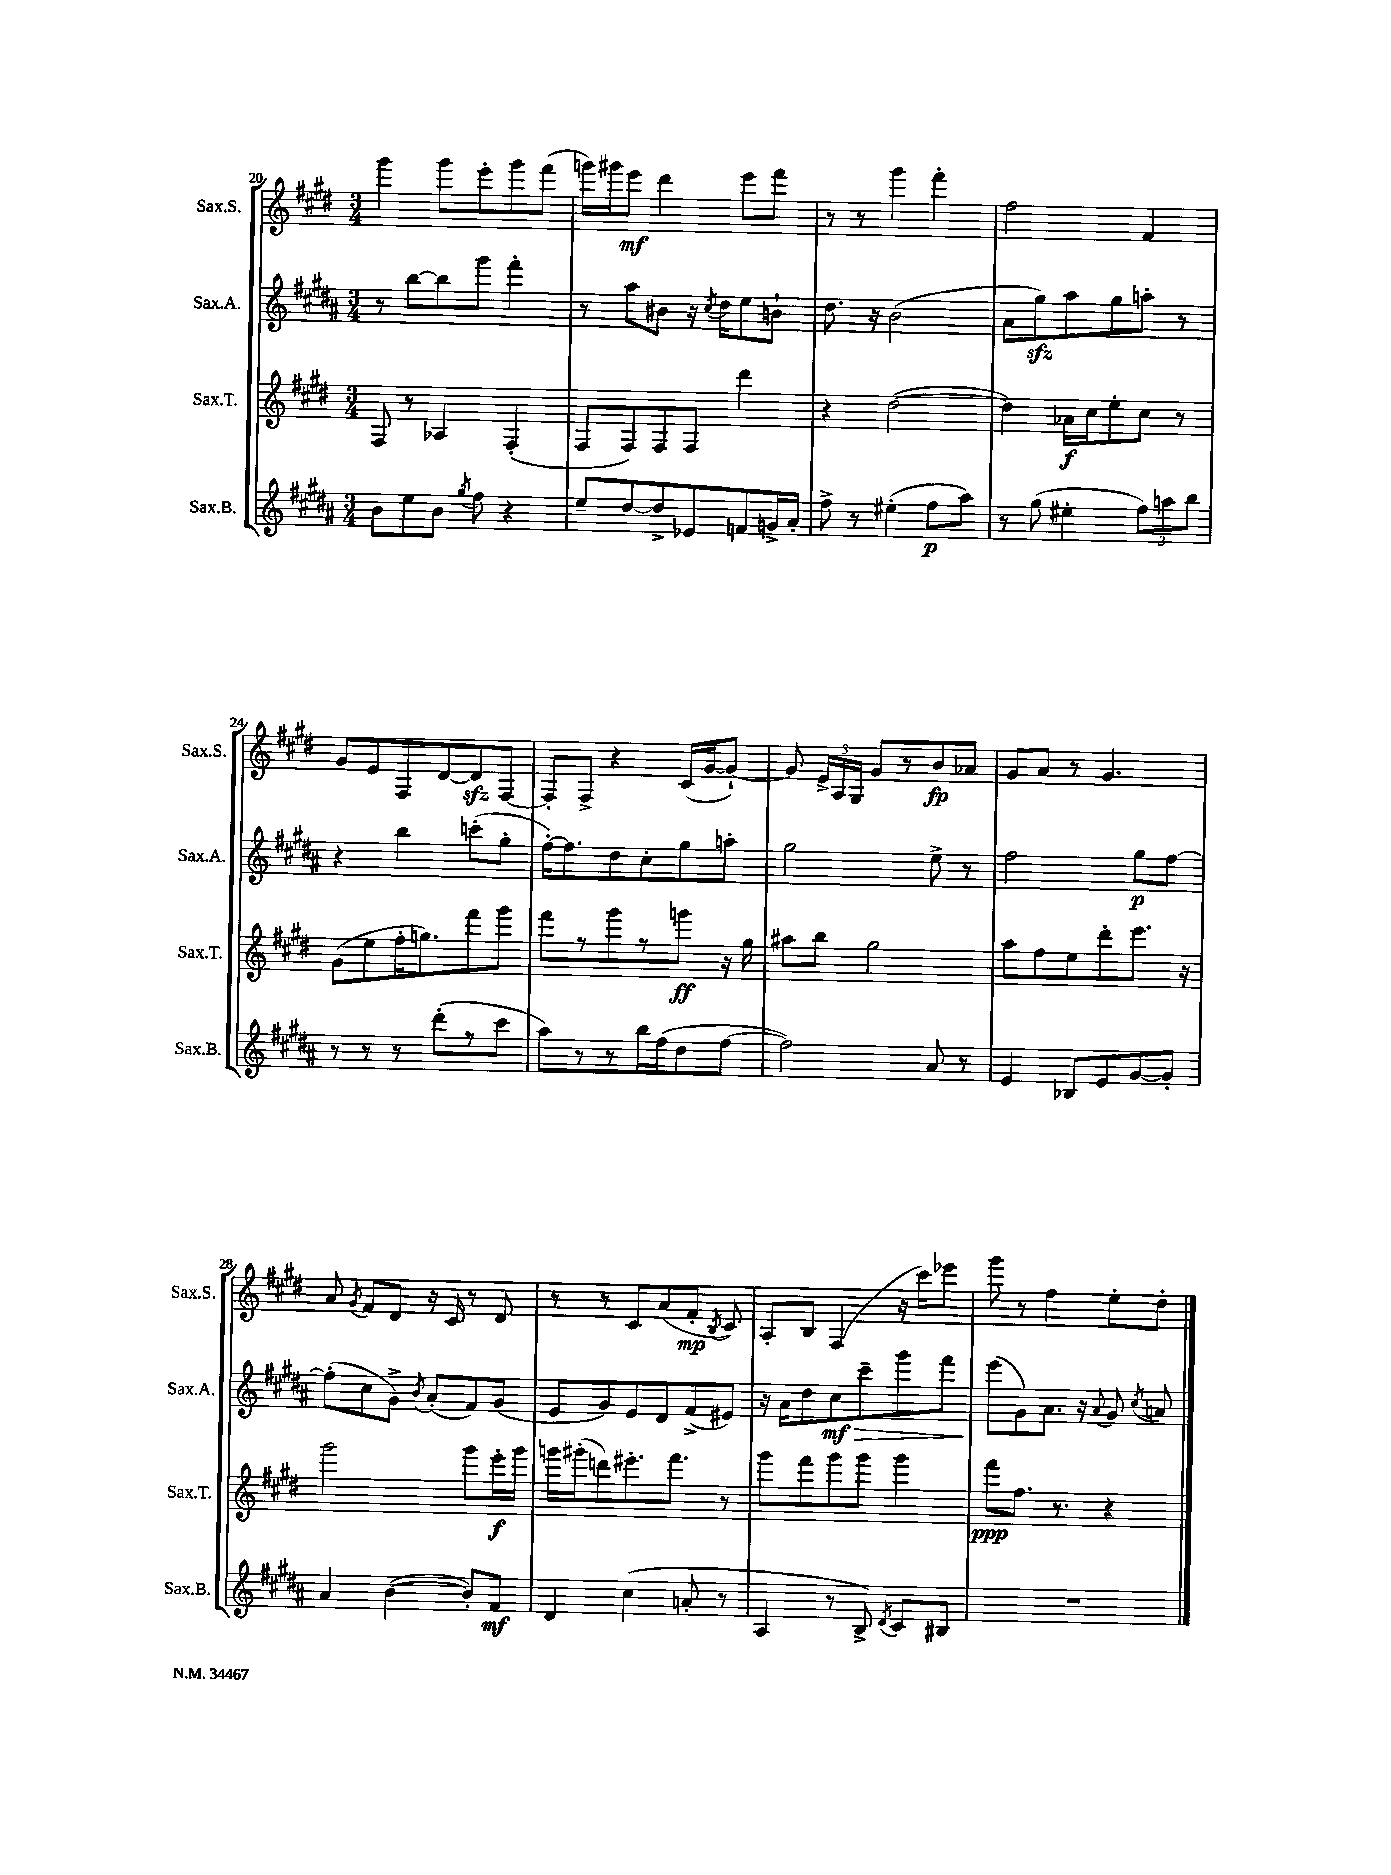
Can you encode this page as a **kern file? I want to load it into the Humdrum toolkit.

**kern	**dynam	**kern	**dynam	**kern	**dynam	**kern	**dynam
*part4	*part4	*part3	*part3	*part2	*part2	*part1	*part1
*staff4	*staff4	*staff3	*staff3	*staff2	*staff2	*staff1	*staff1
*I"Sax.B.	*	*I"Sax.T.	*	*I"Sax.A.	*	*I"Sax.S.	*
*I'Sax.B.	*	*I'Sax.T.	*	*I'Sax.A.	*	*I'Sax.S.	*
*clefG2	*	*clefG2	*	*clefG2	*	*clefG2	*
*k[f#c#g#d#a#]	*	*k[f#c#g#d#]	*	*k[f#c#g#d#a#]	*	*k[f#c#g#d#]	*
*M3/4	*	*M3/4	*	*M3/4	*	*M3/4	*
=20	=20	=20	=20	=20	=20	=20	=20
8b\L	.	8F#/	.	8r	.	4ggg#\	.
8ee\	.	8r	.	[8bb\L	.	.	.
8b\J	.	4A-X/	.	8bb\]	.	8ggg#\L	.
8qgg#/	.	.	.	.	.	.	.
8ff#\	.	.	.	8ggg#\J	.	8eee'\	.
4r	.	(4F#'/	.	4fff#'\	.	8ggg#\	.
.	.	.	.	.	.	(8fff#\J	.
=21	=21	=21	=21	=21	=21	=21	=21
8ee~/L	.	8F#/L	.	8r	.	16gggn\LL)	.
.	.	.	.	.	.	16ggg#X\J	.
[8dd#/	.	8F#/)	.	8aa#\L	.	8eee\J	mf
8dd#^/]	.	8F#/	.	8b#X\J	.	4ddd#\	.
8e-X/	.	8F#/J	.	16r	.	.	.
.	.	.	.	8qcc#/	.	.	.
.	.	.	.	16dd#\KL	.	.	.
8fn/	.	4ddd#\	.	8ee\	.	8eee\L	.
16gn^/L	.	.	.	8bn`\J	.	8fff#\J	.
16a#'/JJ	.	.	.	.	.	.	.
=22	=22	=22	=22	=22	=22	=22	=22
8ff#^\	.	4r	.	8.dd#\	.	8r	.
8r	.	.	.	.	.	8r	.
.	.	.	.	16r	.	.	.
(4ee#X'\	.	([2dd#\	.	(2b\	.	4ggg#\	.
8ff#\L	p	.	.	.	.	4fff#'\	.
8aa#\J)	.	.	.	.	.	.	.
=23	=23	=23	=23	=23	=23	=23	=23
8r	.	4dd#\])	.	8a#\L	.	2ff#\	.
(8gg#\	.	.	.	8gg#zz\)	.	.	.
4ee#X'\	.	16a-X\LL	f	8aa#\	.	.	.
.	.	16cc#\J	.	.	.	.	.
.	.	8ee'\	.	8gg#\	.	.	.
12ff#\L)	.	8cc#\J	.	8aan'\J	.	4f#/	.
12aan\	.	.	.	.	.	.	.
.	.	8r	.	8r	.	.	.
12bb\J	.	.	.	.	.	.	.
!!LO:LB:g=z
=24	=24	=24	=24	=24	=24	=24	=24
8r	.	(8g#\L	.	4r	.	8g#/L	.
8r	.	8ee\	.	.	.	8e/	.
8r	.	16ff#'\K	.	4bb\	.	8F#/	.
.	.	8.ggn\)	.	.	.	.	.
(8ddd#'\L	.	.	.	.	.	[8d#/	.
8r	.	8fff#\	.	(8cccn'\L	.	8d#zz/]	.
8ccc#\J	.	8ggg#\J	.	8gg#'\J	.	[8F#/J	.
=25	=25	=25	=25	=25	=25	=25	=25
8aa#\L)	.	8fff#\L	.	[16ff#'\KL)	.	8F#'/L]	.
.	.	.	.	8.ff#\]	.	.	.
8r	.	8r	.	.	.	8F#^/J	.
8r	.	8ggg#\	.	8dd#\	.	4r	.
16bb\L	.	8r	.	8cc#'\	.	.	.
(16ff#\J	.	.	.	.	.	.	.
8dd#\	.	8gggn\J	ff	8gg#\	.	(16c#/LL	.
.	.	.	.	.	.	[16g#/J	.
[8ff#\J	.	16r	.	8aan'\J	.	8g#`/J_)	.
.	.	16gg#\	.	.	.	.	.
=26	=26	=26	=26	=26	=26	=26	=26
2ff#\])	.	8aa#X\L	.	2gg#\	.	8g#/]	.
.	.	8bb\J	.	.	.	24e^/LL	.
.	.	.	.	.	.	24A/	.
.	.	.	.	.	.	24G#/JJ	.
.	.	2gg#\	.	.	.	8g#/L	.
.	.	.	.	.	.	8r	.
8a#/	.	.	.	8ee^\	.	8b/	fp
8r	.	.	.	8r	.	8a-X/J	.
=27	=27	=27	=27	=27	=27	=27	=27
4e/	.	8aa\L	.	2ff#\	.	8g#/L	.
.	.	8ff#\	.	.	.	8a/J	.
8B-X/L	.	8ee\	.	.	.	8r	.
8e/	.	8ddd#'\	.	.	.	4.g#/	.
[8g#/	.	8.eee\J	.	8gg#\L	p	.	.
8g#'/J]	.	.	.	[8ff#\J	.	.	.
.	.	16r	.	.	.	.	.
!!LO:LB:g=z
=28	=28	=28	=28	=28	=28	=28	=28
4a#/	.	2ggg#\	.	(8ff#'\L]	.	8a/	.
.	.	.	.	.	.	8qg#/	.
.	.	.	.	8cc#\	.	8f#/L	.
([4b\	.	.	.	8g#^\J)	.	8d#/J	.
.	.	.	.	8qb/	.	.	.
.	.	.	.	(8a#'/L	.	16r	.
.	.	.	.	.	.	16c#/	.
8b'/L])	.	8ggg#\L	.	8f#/)	.	8r	.
8f#/J	mf	16eee'\L	f	(8g#/J	.	8d#/	.
.	.	16ggg#\JJ	.	.	.	.	.
=29	=29	=29	=29	=29	=29	=29	=29
4d#/	.	16gggn\LL	.	8e/L	.	8r	.
.	.	(16ggg#X'\J	.	.	.	.	.
.	.	8dddn\)	.	8g#/)	.	8r	.
(4cc#\	.	8.eee#X'\	.	8e/	.	8c#/L	.
.	.	.	.	8d#/	.	(8a/	.
.	.	8.fff#\J	.	.	.	.	.
8an'/	.	.	.	(8f#^/	.	8f#'/J	mp
.	.	.	.	.	.	8qB/	.
8r	.	8r	.	8e#X/J)	.	8c#/)	.
=30	=30	=30	=30	=30	=30	=30	=30
4A#/	.	8ggg#\L	.	16r	.	8A'/L	.
.	.	.	.	16a#\KL	.	.	.
.	.	8fff#\	.	8dd#\	.	8B/J	.
!	!	!	!	!	!LO:HP:b	!	!
8r	.	8ggg#\	.	8cc#\	> mf	(4F#/	.
8B^/)	.	8ggg#\J	.	8ccc#~\	.	.	.
8qd#/	.	.	.	.	.	.	.
8c#/L	.	4ggg#\	.	8ggg#\	.	16r	.
.	.	.	.	.	.	16ccc#\KL)	.
8B#X/J	.	.	.	8fff#\J	.	8eee-X\J	.
=31	=31	=31	=31	=31	=31	=31	=31
2.r	.	8fff#\L	ppp	(8eee\L	.	8ggg#\	.
.	.	8.ff#\J	.	8g#\)	]	8r	.
.	.	.	.	8.a#\J	.	4ff#\	.
.	.	8.r	.	.	.	.	.
.	.	.	.	16r	.	.	.
.	.	.	.	8qqa#/	.	.	.
.	.	4r	.	8g#/	.	8ee'\L	.
.	.	.	.	8qcc#/	.	.	.
.	.	.	.	8an/	.	8dd#'\J	.
==	==	==	==	==	==	==	==
*-	*-	*-	*-	*-	*-	*-	*-
